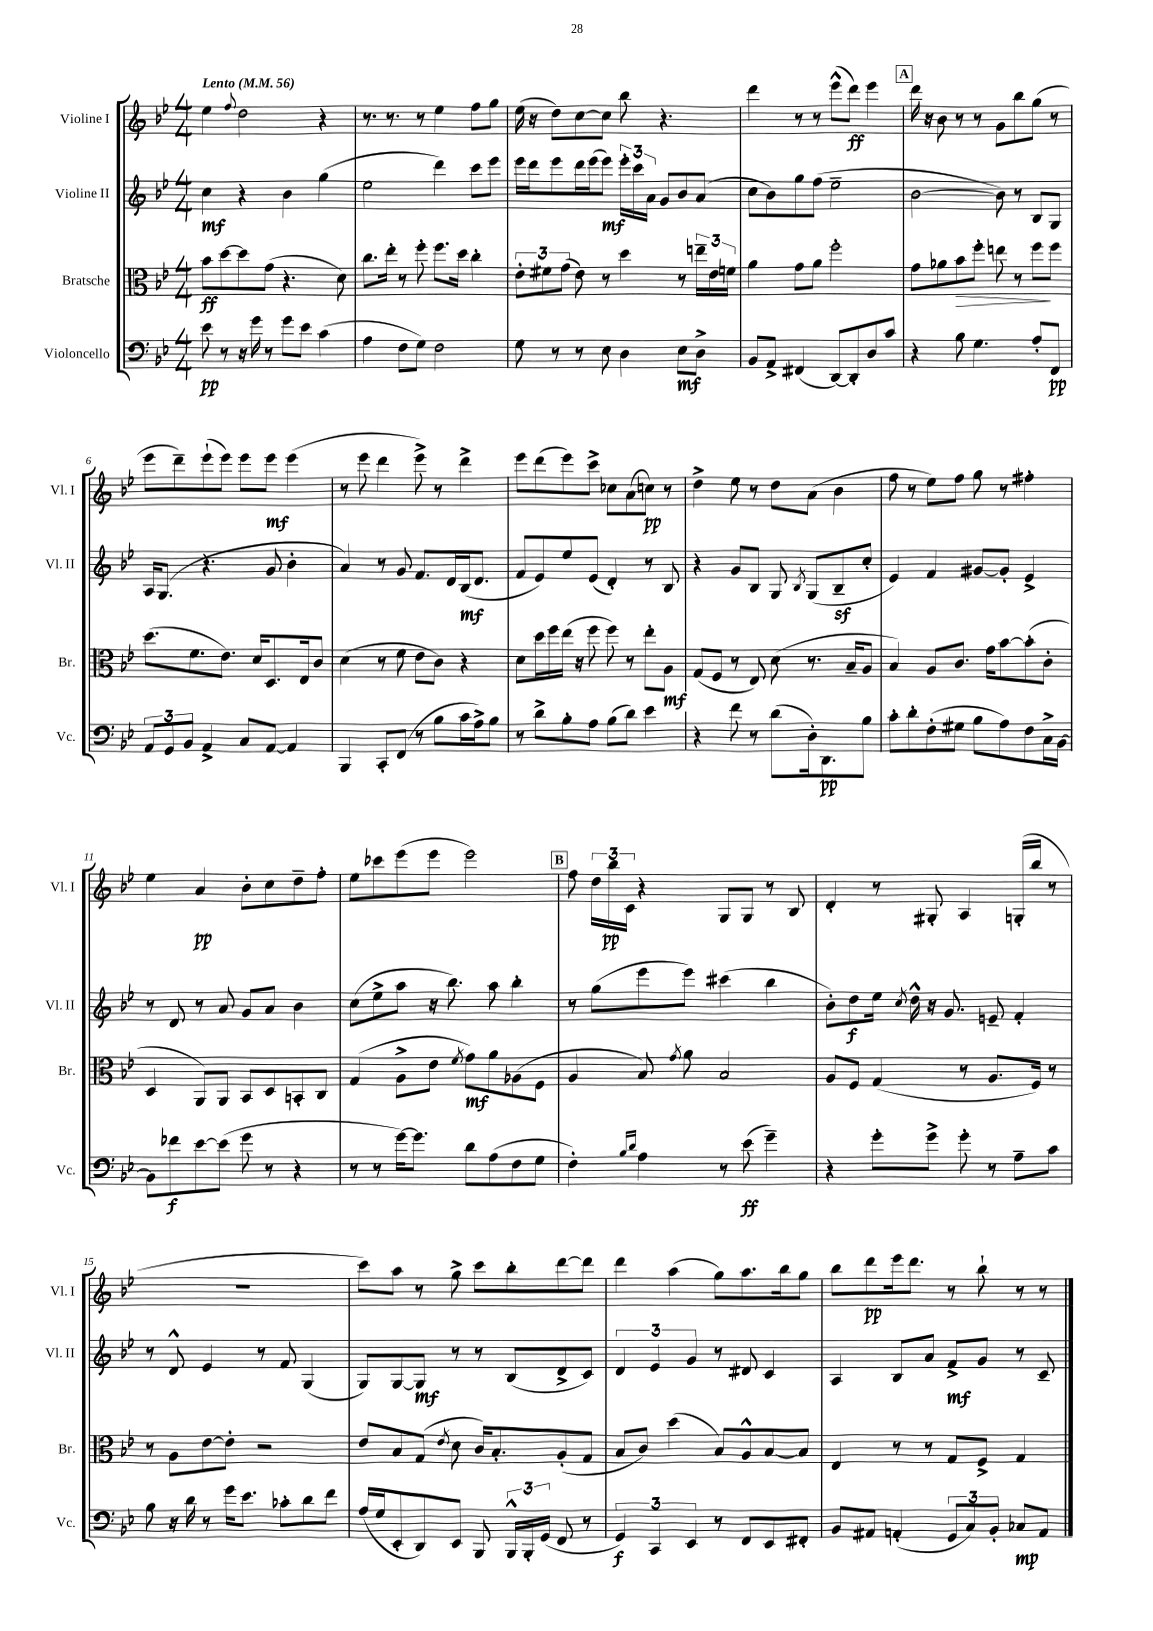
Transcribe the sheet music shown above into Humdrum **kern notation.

**kern	**kern	**kern	**kern
*staff4	*staff3	*staff2	*staff1
*clefF4	*clefC3	*clefG2	*clefG2
*k[b-e-]	*k[b-e-]	*k[b-e-]	*k[b-e-]
*M4/4	*M4/4	*M4/4	*M4/4
*MM56	*MM56	*MM56	*MM56
8e-	8b-	4cc	4ee-
8r	[8dd	.	.
.	.	.	8qqff
16r	8dd]	4r	2dd
16g	.	.	.
8r	(8g	.	.
8g	4.r	4b-	.
8e-	.	.	.
(4c	.	(4gg	4r
.	8d)	.	.
=	=	=	=
4A	8.cc	2ee-	8.r
.	16ee-'	.	8.r
8F	8r	.	.
8G)	8ff'	.	8r
2F	8.ff	4ddd)	4ee-
.	16dd	.	.
.	4cc'	8ccc	8ff
.	.	8eee-	8gg
=	=	=	=
8G	12e-'	16eee-	(16ee-
.	.	16ddd	16r
.	12f#	.	.
8r	.	8eee-	8dd)
.	(12g	.	.
8r	8e-)	16ddd	[8cc
.	.	(16eee-	.
8E-	8r	8eee-)	8cc]
4D	4dd	24eee-'	8bb-
.	.	24ccc	.
.	.	24a	.
.	.	8g	4.r
8E-	8r	8b-	.
8D^	24ee~	(8a	.
.	24e-	.	.
.	24f	.	.
=	=	=	=
8BB-	4a	8cc	4ddd
8AA^	.	8b-)	.
(4FF#	8g	8gg	8r
.	8a	(8ff	8r
[8DD)	2ff'	2ee-~	(8eee-^^
8DD']	.	.	8ddd)
8D	.	.	4eee-
8c	.	.	.
=	=	=	=
4r	8g	[2b-	16ddd
.	.	.	16r
.	8a-	.	8b-
8B-	8b-	.	8r
4.G	8ff'	.	8r
.	8ee	8b-])	8g
.	8r	8r	8bb-
8A'	8ff	8B-	(8gg
8FF	8ff	8G	8r
=	=	=	=
12AA	(8.dd	16A	8eee-
.	.	(8.G	.
12GG	.	.	.
.	.	.	8ddd~)
12BB-	.	.	.
.	8.f	.	.
4AA^	.	4.r	(8eee-`
.	8.e-)	.	8eee-)
8C	.	.	8eee-
.	16d	.	.
[8AA	8.D	8g	8eee-
4AA]	.	4b-'	(4eee-
.	16E-	.	.
.	8c	.	.
=	=	=	=
4BBB-	(4d	4a)	8r
.	.	.	8eee-
8CC'	8r	8r	4ddd
(8FF	8f	8g	.
8r	8e-	8.f	8eee-^)
8B-	8c)	.	8r
.	.	16d	.
16c	4r	(16B-	4ddd^
16A^)	.	8.d	.
8B-	.	.	.
=	=	=	=
8r	8d	8f	8eee-
8d^	16dd	8e-)	(8ddd
.	16ff	.	.
8B-'	(16ee-	8ee-	8eee-)
.	16r	.	.
8A	8ff	(8e-	8ccc^
(8B-	8ff)	4d')	8cc-
8d)	8r	.	(8a
4e-	8ee-'	8r	8cc)
.	8A	8B-	8r
=	=	=	=
4r	(8G	4r	4dd^
.	8F	.	.
8f	8r	8g	8ee-
8r	8E-)	8B-	8r
(8d	(8d	8G	8dd
.	.	8qB-	.
16D')	8.r	(8G	(8a
8.DD	.	.	.
.	.	8B-~	4b-
.	16B-~	.	.
8B-	8A	8cc'	.
=	=	=	=
8c'	4B-)	4e-)	8ff
8d'	.	.	8r
(8F'	8A	4f	8ee-)
8G#	8.c	.	8ff
8B-	.	[8g#	8gg
.	16g	.	.
8A)	[8b-	8g#']	8r
8F	(8b-']	4e-^	4ff#'
16C^	8c'	.	.
[16BB-	.	.	.
=	=	=	=
8BB-]	4D	8r	4ee-
8f-	.	8d	.
[8e-	8AA)	8r	4a
(8e-]	8AA	8a	.
8g	8BB-	8g	8b-'
8r	8D	8a	8cc
4r	8BB'	4b-	8dd~
.	8C	.	8ff'
=	=	=	=
8r	(4G	(8cc	8ee-
8r	.	8ee-^	8ccc-
[16g)	8A^	8aa	(8eee-
8.g]	.	.	.
.	8e-	16r	8eee-
.	.	8.bb-)	.
.	8qf	.	.
8d	8g)	.	2eee-)
(8A	8a	8aa	.
8F	(8A-	4bb-'	.
8G	8F	.	.
=	=	=	=
4F')	4A	8r	8ff
.	.	(8gg	24dd
.	.	.	24bb-
.	.	.	24c
16qqB-	.	.	.
16qqd	.	.	.
4A	8B-)	8eee-	4r
.	8qg	.	.
.	8a	8eee-)	.
8r	2B-	(4ccc#	8G
(8e-	.	.	8G
4g~)	.	4bb-	8r
.	.	.	8B-
=	=	=	=
4r	8A	8b-')	4d'
.	8F	8dd	.
8g'	(4G	16ee-	8r
.	.	8qcc	.
.	.	16dd^^	.
8g^	.	16r	8G#'
.	.	8.g	.
8g'	8r	.	4A
8r	8.A	8e~	.
8A~	.	4f'	(16G'
.	16F)	.	16bb-
8c	8r	.	8r
=	=	=	=
8B-	8r	8r	1r
16r	8A	8d^^	.
16d	.	.	.
8r	[8e-	4e-	.
16g	8e-']	.	.
8.e-	.	.	.
.	2r	8r	.
8c-'	.	8f	.
8d	.	(4G	.
8f	.	.	.
=	=	=	=
(16A	8e-	8G)	8ccc)
16G	.	.	.
8EE-'	8B-	[8G	8aa
8DD)	(8G	8G]	8r
.	8qe-	.	.
8EE-	8d	8r	8gg^
8BBB-	16c)	8r	8ccc
.	8.B-'	.	.
24BBB-^^	.	(8B-	8bb-'
24BBB-'	.	.	.
(24GG	.	.	.
8FF	(8A'	8d^	[8ddd
8r	8G	8c)	8ddd]
=	=	=	=
6GG)	8B-	6d	4ddd
.	8c)	.	.
6CC	.	6e-	.
.	(4dd	.	(4aa
6EE-	.	6g	.
8r	8B-)	8r	8gg)
8FF	8A^^	8d#	8.aa
8EE-	[8B-	4c	.
.	.	.	16bb-
8FF#'	8B-]	.	8gg
=	=	=	=
8BB-	4E-	4A	8bb-
8AA#	.	.	8ddd
(4AA'	8r	8B-	16eee-
.	.	.	8.ddd
.	8r	8a	.
12GG	8G	8f^	8r
12C)	.	.	.
.	8F^	8g	8bb-`
12BB-'	.	.	.
8C-	4G	8r	8r
8AA	.	8c~	8r
==	==	==	==
*-	*-	*-	*-
